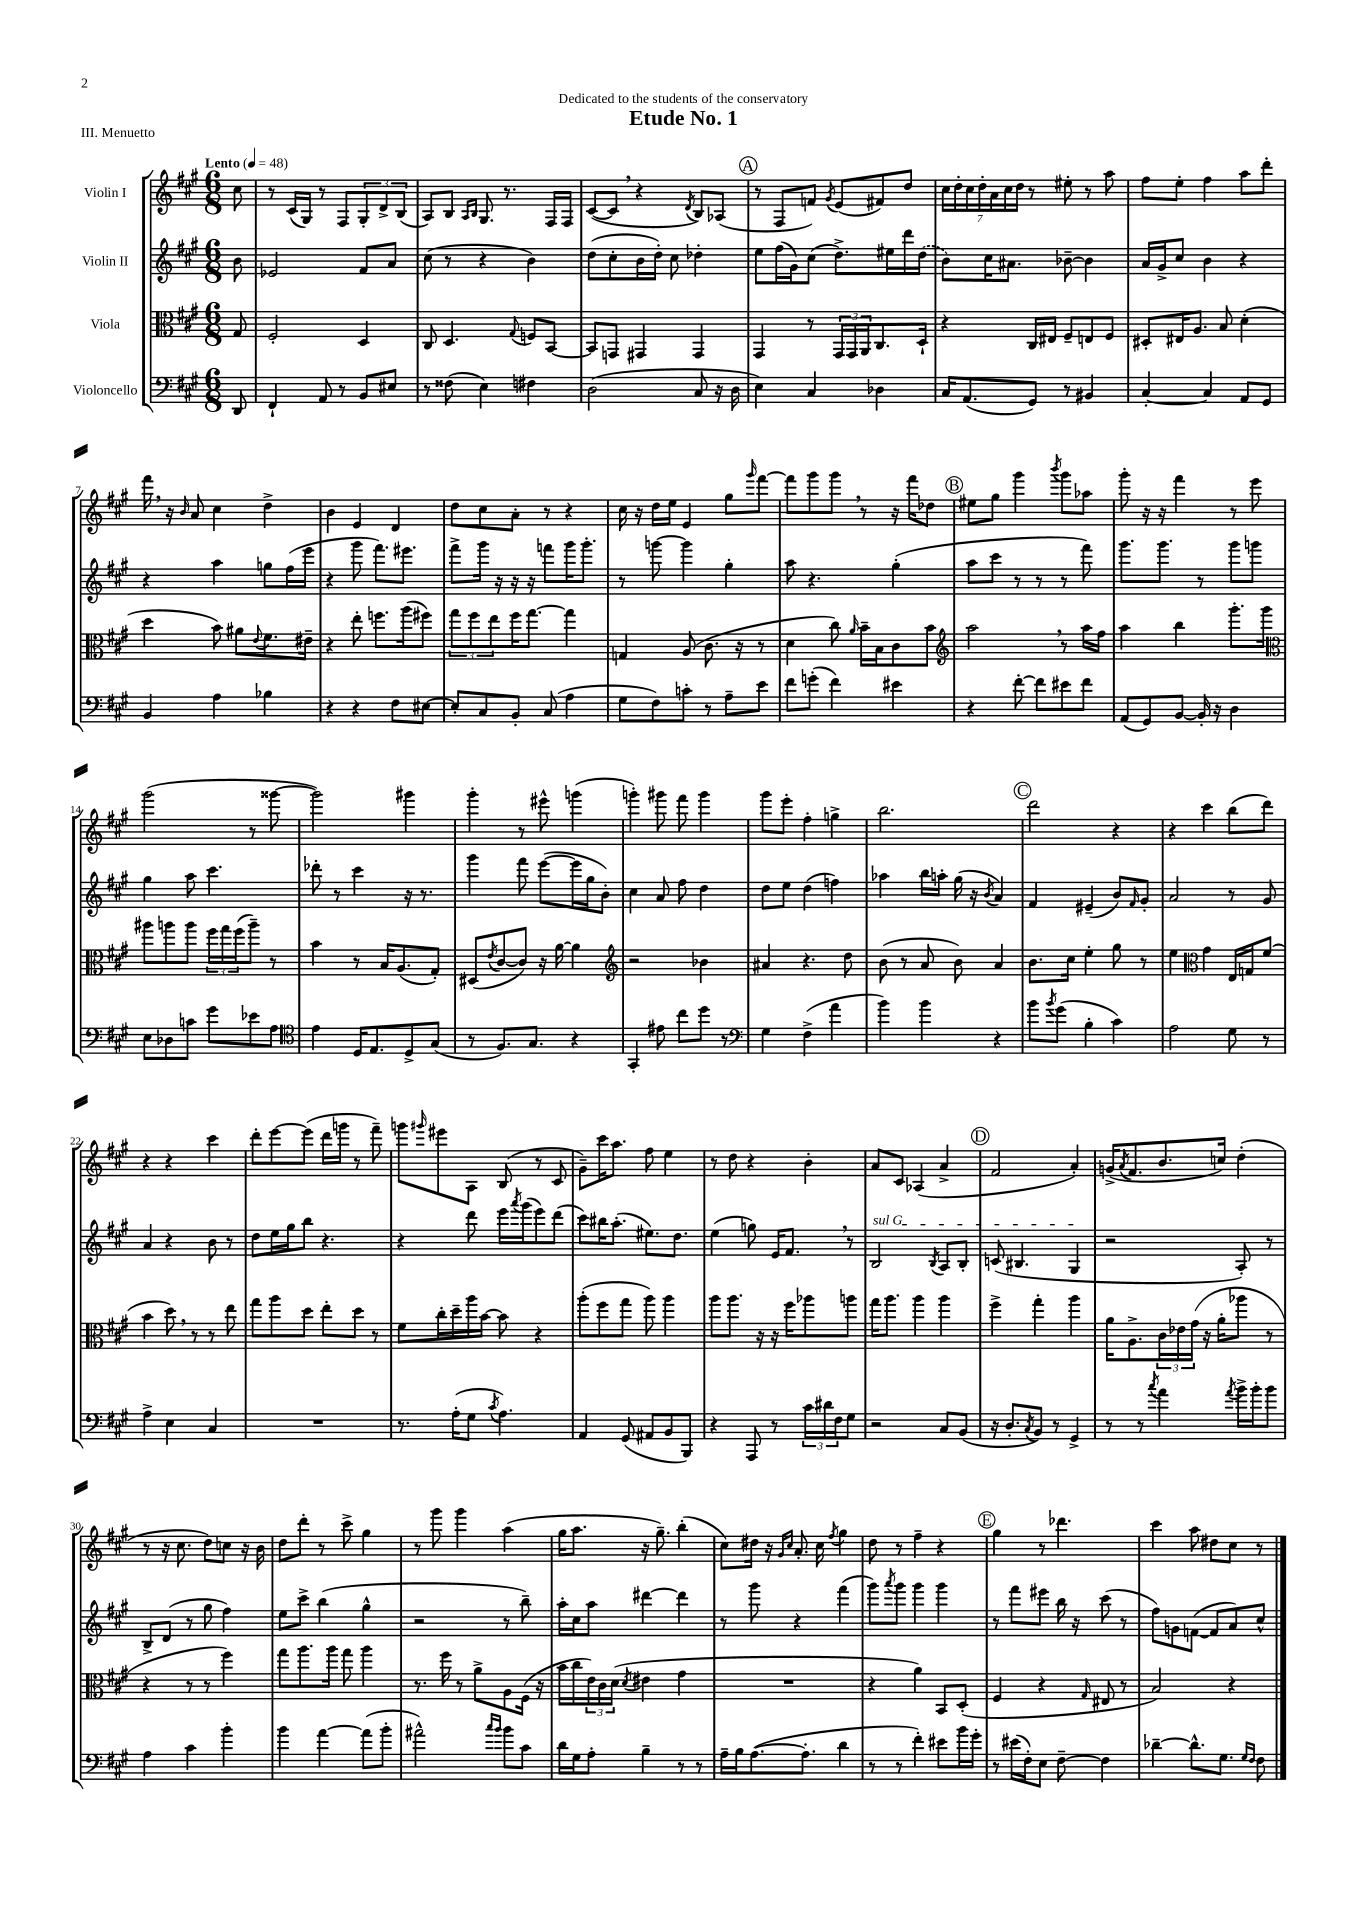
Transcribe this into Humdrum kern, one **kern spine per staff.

**kern	**kern	**kern	**kern
*staff4	*staff3	*staff2	*staff1
*clefF4	*clefC3	*clefG2	*clefG2
*k[f#c#g#]	*k[f#c#g#]	*k[f#c#g#]	*k[f#c#g#]
*M6/8	*M6/8	*M6/8	*M6/8
*MM48	*MM48	*MM48	*MM48
8DD	8G#	8b	8cc#
=	=	=	=
4FF#`	2F#'	2e-	8r
.	.	.	(16c#
.	.	.	16G#)
8AA	.	.	8r
8r	.	.	8F#
8BB	4D	8f#	12G#'
.	.	.	12d^
8E#	.	8a	.
.	.	.	(12B
=	=	=	=
8r	8C#	(8cc#	8A)
(8F##	4.D	8r	8B
.	.	.	16qqA
.	.	.	16qqB
4E)	.	4r	8.G#
.	.	.	8.r
.	8qqG#	.	.
4F#	8F	4b)	.
.	[8BB	.	16F#
.	.	.	16F#
=	=	=	=
(2D	8BB]	(8dd	([8c#
.	8GG	8cc#'	8c#]
.	4GG#	16b	4r
.	.	16dd')	.
.	.	8cc#	.
.	.	.	8qd
8C#	4GG#	4dd-'	8B)
16r	.	.	(8A-
16D	.	.	.
=	=	=	=
4E)	4GG#	8ee	8r
.	.	(16ff#	8F#
.	.	16g#)	.
4C#	8r	(8cc#	8f)
.	.	.	8qg#
.	24GG#	8.dd^)	(8e
.	24GG#	.	.
.	24AA	.	.
4D-	8.C#	.	8f#)
.	.	16ee#	.
.	.	16ddd	8dd
.	16D`	(16dd	.
=	=	=	=
16C#	4r	8b)	28cc#
.	.	.	28dd'
(8.AA	.	.	.
.	.	.	28cc#
.	.	.	28dd'
.	.	16cc#	.
.	.	.	28a
.	.	.	28cc#
.	.	8.a#	.
.	.	.	28dd
8GG#)	16C#	.	8r
.	16E#	.	.
8r	8F#~	[8b-~	8ee#'
4BB#	8E	4b-]	8r
.	8F#	.	8aa
=	=	=	=
[4C#'	8D#'	16a	8ff#
.	.	16g#^	.
.	16E#	8cc#	8ee'
.	8.A	.	.
4C#]	.	4b	4ff#
.	8B	.	.
8AA	(4d'	4r	8aa
8GG#	.	.	8ddd'
=	=	=	=
4BB	4dd	4r	16fff#
.	.	.	16r
.	.	.	16qqb
.	.	.	8a
4A	8b)	4aa	4cc#
.	8a#	.	.
.	8qqe	.	.
4B-	8.f#	8gg	4dd^
.	.	(16ff#	.
.	16e#~	16eee	.
=	=	=	=
4r	4r	4r	4b
4r	8ee'	8ggg#	4e
.	8.ff	8.fff#)	.
8F#	.	.	4d
.	(16aa	8.eee#	.
[8E#	8ff#)	.	.
=	=	=	=
8E#']	12gg#	8fff#^	8dd
.	12ff#	.	.
8C#	.	16ggg#	8cc#
.	12ee	.	.
.	.	16r	.
8BB'	16ff#	16r	8a'
.	[8.gg#	16r	.
(8C#	.	8fff	8r
4A	4gg#]	16ggg#	4r
.	.	8.ggg#'	.
=	=	=	=
8G#	4G	8r	16cc#
.	.	.	16r
8F#)	.	[8ggg	16dd
.	.	.	16ee
8c'	(8A	4ggg]	4e
8r	8.c#	.	.
8A~	.	4gg#'	8gg#
.	16r	.	.
.	.	.	16qqggg#
8e	8r	.	[8fff#
=	=	=	=
8f#	4d	8aa	8fff#]
(8g'	.	4.r	8ggg#
4f#)	8cc#)	.	8ggg#
.	16qqa	.	.
.	16b~	.	8r
.	16B	.	.
4e#	8c#	(4gg#'	16r
.	.	.	16fff#
.	8b	.	8dd-
=	=	=	=
*	*clefG2	*	*
4r	2aa	8aa	8ee#
.	.	8ccc#	8gg#
[8f#'	.	8r	4ggg#
8f#]	.	8r	.
.	.	.	8qbbb
8e#	8r	8r	8ggg#
8f#	16aa	8fff#)	8aa-
.	16ff#	.	.
=	=	=	=
(8AA	4aa	8.ggg#	8ggg#'
8GG#)	.	.	16r
.	.	8.ggg#	16r
[8BB	4bb	.	4fff#
16BB']	.	8r	.
16r	.	.	.
4D	8.ggg#'	8ggg#	8r
.	.	8ggg	8eee
.	16ggg#	.	.
=	=	=	=
*	*clefC3	*	*
8E	8aa#	4gg#	(2ggg#
8D-	8aa	.	.
8c	8aa	8aa	.
8g#	24ff#	4.ccc#	.
.	24gg#	.	.
.	(24ff#	.	.
8e-	8aa~)	.	8r
8A	8r	.	[8ggg##
=	=	=	=
*clefC4	*	*	*
4e	4b	8ddd-'	2ggg##])
.	.	8r	.
16D	8r	4ccc#	.
8.E	.	.	.
.	16B	.	.
.	(8.A	.	.
8D^	.	16r	4ggg#
.	.	8.r	.
(8G#	8G#')	.	.
=	=	=	=
8r	(8D#	4ggg#	4ggg#'
.	8qe	.	.
8.F#)	[8c#	.	.
.	8c#])	8fff#	8r
8.G#	.	.	.
.	16r	([8eee	8eee#^^
.	[16a	.	.
4r	4a]	16eee]	(4ggg
.	.	16gg#	.
.	.	8b')	.
=	=	=	=
*	*clefG2	*	*
4GG#'	2r	4cc#	4ggg')
8e#	.	8a	8ggg#
8cc#	.	8ff#	8fff#
8dd	4b-	4dd	4ggg#
8r	.	.	.
=	=	=	=
*clefF4	*	*	*
4G#	4a#	8dd	8ggg#
.	.	8ee	8eee'
(4F#^	4.r	(4dd	4ff#'
4a	.	4ff)	4gg^
.	8dd	.	.
=	=	=	=
4b)	(8b	4aa-	2.bb
.	8r	.	.
4b	8a	16bb	.
.	.	16aa'	.
.	8b)	(16gg#	.
.	.	16r	.
.	.	8qb	.
4r	4a	4a)	.
=	=	=	=
8b	8.b	4f#	2ddd
8qb	.	.	.
(8g#	.	.	.
.	16cc#	.	.
4B'	4ee'	(4e#~	.
4c#)	8gg#	8b)	4r
.	.	16qqf#	.
.	8r	8g#'	.
=	=	=	=
2A	4ee	2a	4r
*	*clefC3	*	*
.	4g#	.	4ccc#
8G#	16E	8r	(8bb
.	16G	.	.
8r	(8f#	8g#	8ddd)
=	=	=	=
4A^	4b	4a	4r
4E	8dd)	4r	4r
.	8r	.	.
4C#	8r	8b	4ccc#
.	8ee	8r	.
=	=	=	=
2.r	8gg#	8dd	8ddd'
.	8aa	16ee	[8eee
.	.	16gg#	.
.	8dd	8bb	(8eee]
.	8ee'	4.r	16ddd
.	.	.	16ggg
.	8dd	.	8r
.	8r	.	8fff#~)
=	=	=	=
8.r	8f#	4r	8ggg
.	.	.	16qqggg#
.	16cc#'	.	8eee#
(16A'	16dd~	.	.
8G#	16aa	8ddd	8A
.	[16b	.	.
8qc#	.	.	.
4.A)	8b]	16eee	(8B
.	.	8qaaa	.
.	.	(16ggg#	.
.	4r	8eee)	8r
.	.	(8ddd	8c#
=	=	=	=
4AA	(8aa'	8ccc#)	8g#~)
.	8ff#	16bb#	16ccc#
.	.	(8.aa'	8.aa
(8GG#	8gg#	.	.
8AA#	8aa)	8.ee#)	8ff#
8BB	4aa	.	4ee
.	.	8.dd	.
8BBB)	.	.	.
=	=	=	=
4r	8aa	(4ee	8r
.	8.aa	.	8dd
8AAA	.	8gg)	4r
.	16r	.	.
8r	16r	16e	.
.	16ff#	8.f#	.
24c#	8aa-	.	4b'
24d#	.	.	.
24F#	.	.	.
8G#	8aa	8r	.
=	=	=	=
2r	16gg#	2B	8a
.	8.aa	.	.
.	.	.	8c#
.	4aa	.	(4A-
.	.	8qB	.
8C#	4aa	8A	4a^
(8BB	.	8B'	.
=	=	=	=
16r	4ff#^	(8c	2f#
8.D'	.	.	.
.	.	4.B#	.
8qC#	.	.	.
8BB)	4gg#'	.	.
8r	.	.	.
4GG#^	4aa	4G#	4a')
=	=	=	=
8r	16a	2r	(16g^
.	.	.	8qa
.	8.A^	.	8.f#
8r	.	.	.
8qcc#	.	.	.
4a	24c#	.	8.b
.	24e-	.	.
.	(24g#	.	.
.	16r	.	.
.	16a'	.	16cc)
8qa	.	.	.
16b^	8aa-	8A')	(4dd'
16b'	.	.	.
8b	8r	8r	.
=	=	=	=
4A	4r	8B^	8r
.	.	(8d	16r
.	.	.	8.cc#
4c#	8r	8r	.
.	8r	8gg#	8dd)
4b'	4ff#)	4ff#)	8cc
.	.	.	16r
.	.	.	16b
=	=	=	=
4b	8gg#	8ee	8dd
.	8.aa	8ccc#^	8ddd'
[4a	.	(4bb	8r
.	16aa	.	.
.	8gg#	.	8ccc#^
(8a]	4aa	4gg#^^	4gg#
8b'	.	.	.
=	=	=	=
2a#^^)	8.r	2r	8r
.	.	.	8ggg#
.	16ff#	.	.
.	8r	.	4ggg#
.	8a^	.	.
16qqcc#	.	.	.
16qqb	.	.	.
8b	8A	8r	(4aa
8c#	(16F#	8bb~)	.
.	16r	.	.
=	=	=	=
16d	16b	16aa'	16gg#
16G#	16cc#	16cc#	8.aa
8A'	24e)	8aa	.
.	24c#	.	.
.	(24d	.	.
.	8qd	.	.
4B~	4e#	[4ddd#	16r
.	.	.	8.gg#~)
8r	4g#	4ddd#]	(4bb'
8r	.	.	.
=	=	=	=
16A~	2.r	8r	8cc#)
16B	.	.	.
([8.A	.	8ggg#	16dd#
.	.	.	16r
.	.	.	16qqg#
.	.	.	16qqcc#
.	.	4r	8.a'
8.A']	.	.	.
.	.	.	16cc#
.	.	.	8qff#
4d	.	(4fff#	4gg#
=	=	=	=
8r	4r	8ggg#)	8dd
.	.	8qaaa	.
8r	.	8ggg#	8r
4f#')	4a)	4ggg#	4ff#~
8e#	8BB	4ggg#	4r
16b	(8D'	.	.
16g#'	.	.	.
=	=	=	=
8r	4F#	8r	4gg#
(16e#	.	8fff#	.
16F#')	.	.	.
8E	4r	8eee#	8r
[8F#~	.	16bb	4.ddd-
.	.	16r	.
.	16qqG#	.	.
4F#]	8E#	(8ccc#	.
.	8r	8r	.
=	=	=	=
[4d-~	2B)	8ff#)	4ccc#
.	.	8g	.
8.d-^^]	.	([8f	8aa
.	.	8f]	8dd#
8.G#	.	.	.
.	4r	8a)	8cc#
16qqG#	.	.	.
16qqF#	.	.	.
8F#	.	8cc#^^	8r
==	==	==	==
*-	*-	*-	*-
